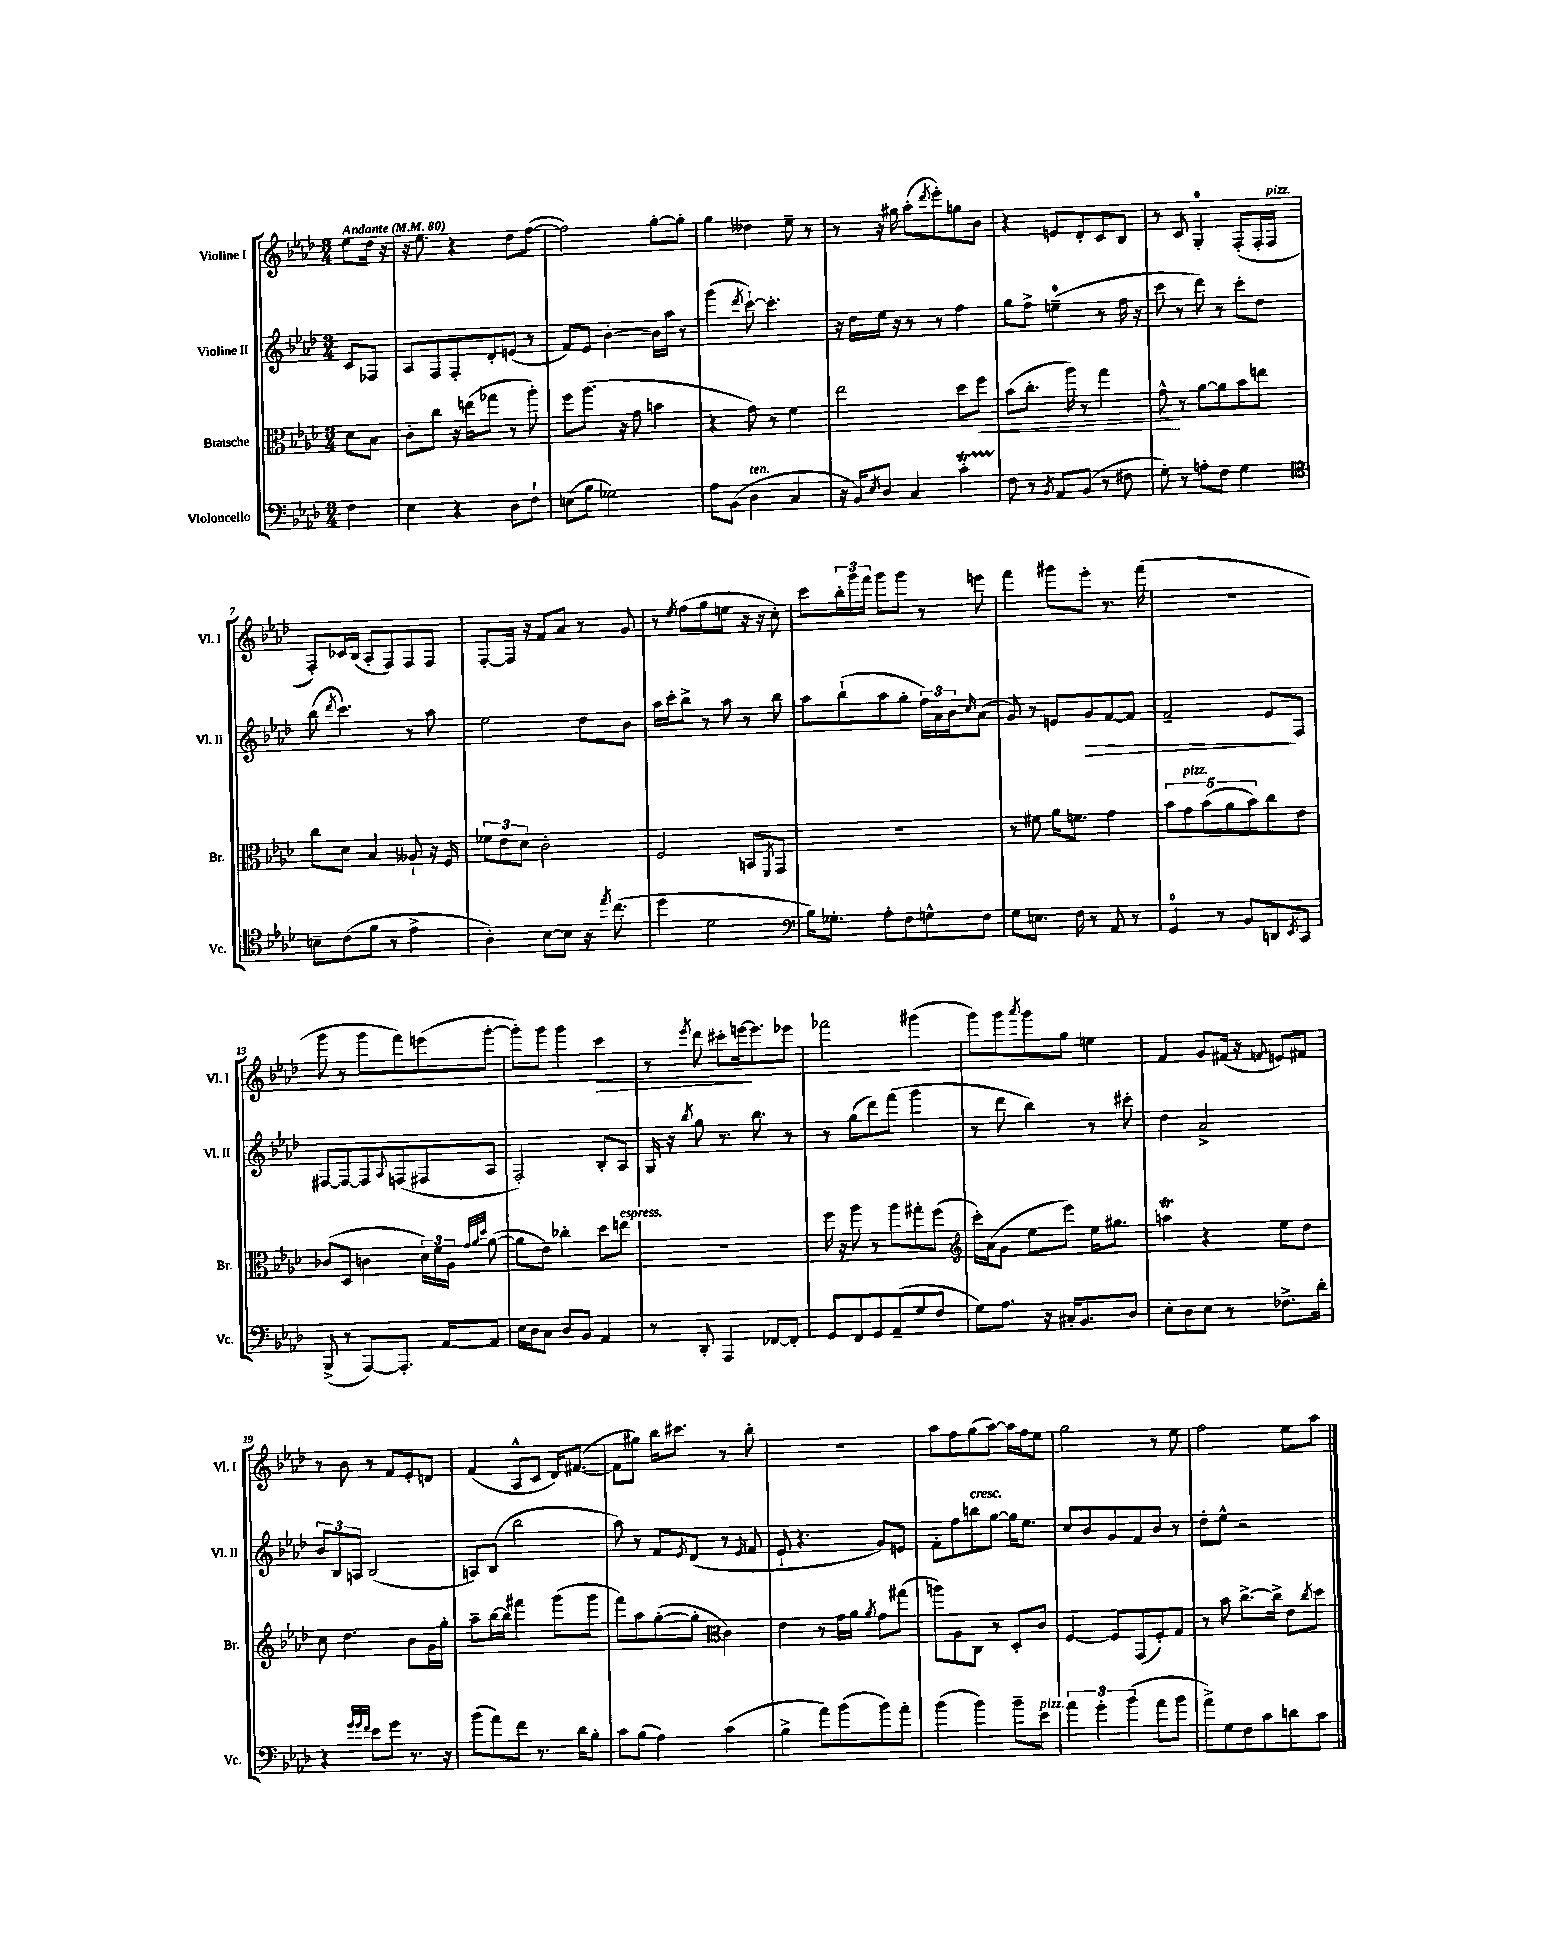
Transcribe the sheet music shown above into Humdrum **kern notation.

**kern	**kern	**kern	**kern
*staff4	*staff3	*staff2	*staff1
*clefF4	*clefC3	*clefG2	*clefG2
*k[b-e-a-d-]	*k[b-e-a-d-]	*k[b-e-a-d-]	*k[b-e-a-d-]
*M3/4	*M3/4	*M3/4	*M3/4
*MM80	*MM80	*MM80	*MM80
4F	8d-	8c	8ee-
.	8B-	8F-	16dd-
.	.	.	16r
=	=	=	=
4E-	8c'	8A-	16r
.	.	.	8.ee-
.	8cc	8F	.
4r	16r	8F'	4r
.	(16ee	.	.
.	8gg-	8d-'	.
8D-	8r	(8e	8dd-
8F`	8aa-')	8r	([8ff
=	=	=	=
(8E	8ff	8f)	2ff])
8B-	(8.aa-	8e-	.
2G-)	.	[4b-'	.
.	16r	.	.
.	8g	.	.
.	4b	16b-]	[8gg'
.	.	16aa-	.
.	.	8r	8gg']
=	=	=	=
8A-	4r	(4ggg	4gg
(8BB-	.	.	.
.	.	8qddd-	.
4D-	8g)	[8ccc`)	4dd--
.	8r	4.ccc']	.
4C	4f	.	8ee-~
.	.	.	8r
=	=	=	=
16r	2ee-	16r	8r
16BB-)	.	16dd-	.
8qE-	.	.	.
8D-	.	16ee-	16r
.	.	16r	16gg#
4C	.	8r	(8aa-'
.	.	.	8qddd-
.	.	8r	8eee-')
4c'	8dd-	4ff	8gg
.	8ff	.	8b-
=	=	=	=
8F	(8b-	8gg	4r
8r	8.cc'	8ff^	.
8qBB-	.	.	.
8AA-	.	(4ee~	8e
.	16aa-)	.	.
(8BB-	8r	.	8d-'
8r	4gg	8r	8c
8F#	.	16ff	8B-
.	.	16r	.
=	=	=	=
8G')	8g^^	8ccc	8r
8r	8r	8r	8c
8A'	[8a-	8ddd-)	4G'
8F	8a-]	8r	.
4G	8b-	8ccc'	(8F'
.	8ee	8dd-	16F'
.	.	.	16F
=	=	=	=
*clefC4	*	*	*
8B~	8cc	(8bb-	8F')
.	.	8qddd-	.
(8c	8d-	4.ccc)	16c-
.	.	.	(16B-
8f	4B-	.	8A-'
8r	.	.	8F)
4e-^	8A--`	8r	8F
.	16r	8aa-	8F
.	16F	.	.
=	=	=	=
4A-')	12f-	2ee-	[8F'
.	12e-	.	.
.	.	.	16F]
.	12d-	.	.
.	.	.	16r
[8B-	2c'	.	8f
8B-]	.	.	8a-
16r	.	8dd-	8r
8qee-	.	.	.
(8.cc	.	.	.
.	.	8b-	8g
=	=	=	=
4dd-	2F	16aa-	8r
.	.	16ccc'	.
.	.	.	8qee-
.	.	8bb-^	(8ff
2d-	.	8r	8gg
.	.	8aa-	8ee
.	8BB	8r	16r
.	.	.	16r
.	8qFF	.	.
.	8GG	8bb-	8cc')
=	=	=	=
*clefF4	*	*	*
16B-)	2.r	8aa-	8ccc
8.G-'	.	.	.
.	.	(8bb-`	24bb-'
.	.	.	24ggg
.	.	.	24fff
8A-'	.	8aa-	8ggg
8F	.	8gg'	8ggg
8G^^	.	24ff)	8r
.	.	24a-	.
.	.	24b-	.
.	.	16qqcc	.
8F	.	(8a-	8eee
=	=	=	=
8G	8r	8g)	4fff
8.E	8f#	8r	.
.	16a-	8e	8ggg#
16F	8.f	.	.
8r	.	8g	8eee-'
8AA-	4g	[8f	8.r
8r	.	8f]	.
.	.	.	(16fff
=	=	=	=
4GG	10b-	2f~	2.r
.	10g	.	.
.	(10b-	.	.
8r	.	.	.
.	10a-	.	.
8BB-	.	.	.
.	10b-)	.	.
8DD	8cc	8e-	.
8qEE-	.	.	.
8CC	8e-	8F	.
=	=	=	=
(8BBB-^	(8c-	[8F#	8ggg
8r	8D-	8F#_	8r
[8AAA-)	4c	8F#]	8ggg
.	.	8qqA-	.
8.AAA-']	.	(8F	8fff)
.	24d-)	8F#	(8eee
.	24f	.	.
[16AA-	.	.	.
.	24A-	.	.
.	32qqg	.	.
.	32qqa-	.	.
.	32qqdd-	.	.
8AA-]	([8a-	8A-	[8ggg'
=	=	=	=
16E-	8a-]	2F')	8ggg'])
16D-	.	.	.
8C	8e-)	.	8ggg
8D-	4cc-'	.	4ggg
8BB-	.	.	.
4AA-	8dd-	8B-'	4ccc
.	8ee	8A-	.
=	=	=	=
8r	2.r	16G	8r
.	.	16r	.
.	.	8qbb-	8qeee-
8DD-'	.	8gg	8ddd-
4AAA-	.	8.r	8ccc#'
.	.	.	[16eee
.	.	8.bb-	8.eee]
[8FF-	.	.	.
8FF-']	.	8r	8eee-
=	=	=	=
8GG	16ff	8r	2fff-
.	16r	.	.
8FF	8aa-	(8gg	.
8GG	8r	8ddd-)	.
(8AA-~	8aa-	(8fff	.
8G	8gg#'	4ggg	(4ggg#
8F	(8ff	.	.
=	=	=	=
*	*clefG2	*	*
8G)	16ccc')	8r	8ggg)
.	(16a-	.	.
8.A-	8g	8ddd-	8ggg
.	.	.	8qaaa-
.	8ee-	4bb-)	8ggg
16r	.	.	.
16C#'	8eee-)	.	8gg
8.BB-	.	.	.
.	16ee-	8r	4ee
.	8.gg#	.	.
8D-	.	8ccc#'	.
=	=	=	=
8E-'	4aa	4dd-	4f
8D-	.	.	.
8E-	4r	2a-^	8g
8r	.	.	(16f#
.	.	.	16r
.	.	.	8qqf
8.F-^	8ee-	.	8e)
.	8dd-	.	8f#
16d-'	.	.	.
=	=	=	=
4r	8cc	12b-	8r
.	.	12B-	.
.	4.dd-	.	8b-
.	.	12A	.
32qqg	.	.	.
32qqg	.	.	.
32qqf	.	.	.
8e-	.	(2B-	8r
8g	.	.	8f
8.r	8b-	.	8e-'
.	16g	.	8d
16r	16gg'	.	.
=	=	=	=
(8b-	8aa-~	8A)	(4f
8a-)	[16bb-	(8B-	.
.	16bb-]	.	.
8f	4fff#	2bb-	8A-^^
8.r	.	.	8c
.	(8ggg	.	16d-)
16d-	.	.	([8.f#
8B-'	8ggg	.	.
=	=	=	=
8c	8fff)	8aa-)	8f#]
(8B-	8aa-	8r	8gg#)
4A-)	([8gg'	8f	16bb-
.	.	.	8.ccc#
.	.	8qe-	.
.	8gg']	(8d-	.
*	*clefC3	*	*
(4c	4c)	8r	8r
.	.	16qqe-	.
.	.	8f	8bb-'
=	=	=	=
4B-^	4e-	8e-`	2.r
.	.	4.r	.
8a-)	8r	.	.
(8b-	16g	.	.
.	16a-	.	.
.	8qa-	.	.
8b-)	8g	8g)	.
8a-'	(8gg#	8e	.
=	=	=	=
(4b-	8aa)	8f'	8aa-
.	8A-	8ff	8ff
4b-)	8C	8bb	(8gg
.	8r	[8gg	[8aa-)
8b-~	8D-'	16gg]	16aa-]
.	.	8.ee-	16ff
8e-	8c	.	8ee-
=	=	=	=
6a-	[4F	8cc	2gg
.	.	8b-	.
6g'	.	.	.
.	8F]	8g	.
(6b-	.	.	.
.	(8GG	8f	.
8a-	8F')	8b-	8r
8b-	8G	8r	8ee-
=	=	=	=
8a-^)	8r	8dd-'	2ff
8G	8b-	8ee-^^	.
8F	[8.cc^	2r	.
8c	.	.	.
.	16cc^]	.	.
8d	8e-	.	8ee-
.	8qcc	.	.
8c	8dd-	.	8aa-
==	==	==	==
*-	*-	*-	*-
